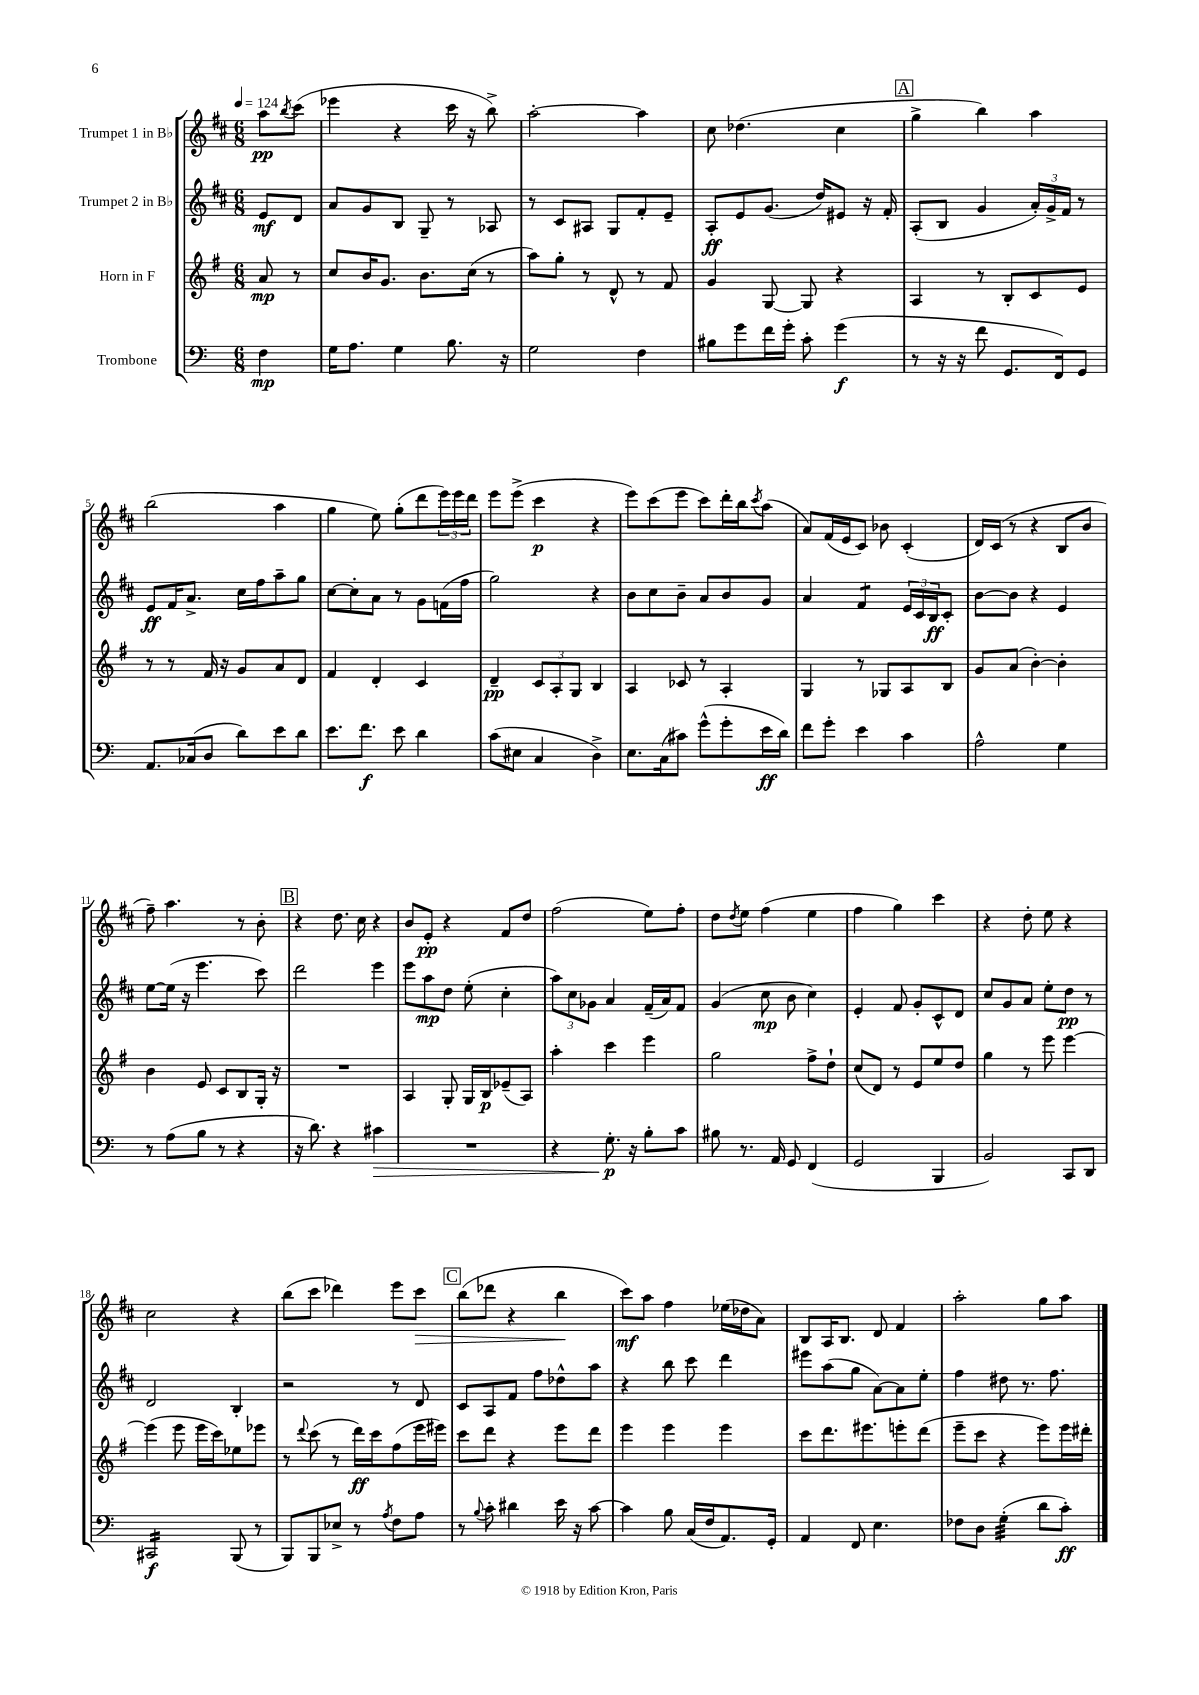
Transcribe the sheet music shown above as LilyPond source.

<<
\new StaffGroup <<
\new Staff = "s0" \with { instrumentName = "Trumpet 1 in Bb" } {
    \clef treble \key d \major \numericTimeSignature \time 6/8 \partial 4 \tempo 4 = 124
    a''8\pp \acciaccatura { b''8 } cis'''8( |
    ees'''4 r4 cis'''16 r16 b''8->) |
    a''2~-. a''4 |
    cis''8 des''4.( cis''4 |
    \mark \markup { \box "A" } g''4-> b''4) a''4 |
    b''2( a''4 |
    g''4 e''8) g''8-.( d'''8 \tuplet 3/2 { e'''16) e'''16 d'''16 } |
    e'''8 e'''8->( cis'''4\p r4 |
    e'''8) cis'''8( e'''8 cis'''8) d'''16-. b''16 \acciaccatura { cis'''8 } a''8( |
    a'8) fis'16( e'16 cis'8) bes'8 cis'4-.( |
    d'16) cis'16( r8 r4 b8 b'8 |
    fis''8--) a''4. r8 b'8-. |
    \mark \markup { \box "B" } r4 d''8. cis''16 r4 |
    b'8 e'8-.\pp r4 fis'8 d''8 |
    fis''2( e''8) fis''8-. |
    d''8 \acciaccatura { d''8 } e''8 fis''4( e''4 |
    fis''4 g''4) cis'''4 |
    r4 d''8-. e''8 r4 |
    cis''2 r4 |
    b''8( cis'''8 des'''4) e'''8 cis'''8\> |
    \mark \markup { \box "C" } b''8( des'''8 r4 b''4\! |
    cis'''8\mf) a''8 fis''4 ees''16( des''16 a'8) |
    b8 a16 b8. d'8 fis'4 |
    a''2-. g''8 a''8 \bar "|." |
}
\new Staff = "s1" \with { instrumentName = "Trumpet 2 in Bb" } {
    \clef treble \key d \major \numericTimeSignature \time 6/8 \partial 4
    e'8\mf d'8 |
    a'8 g'8 b8 g8-- r8 aes8 |
    r8 cis'8 ais8 g8 fis'8-. e'8-- |
    a8-.\ff e'8 g'8.( d''16) eis'8 r16 fis'16-. |
    \mark \markup { \box "A" } a8-.( b8 g'4 \tuplet 3/2 { a'16-.) g'16-> fis'16 } r8 |
    e'8\ff fis'16 a'8.-> cis''16 fis''16 a''8-- g''8 |
    cis''8~ cis''8-. a'8 r8 g'8 f'16( fis''16 |
    g''2) r4 |
    b'8 cis''8 b'8-- a'8 b'8 g'8 |
    a'4 fis'4:8 \tuplet 3/2 { e'16 cis'16 b16\ff } cis'8-. |
    b'8~ b'8 r4 e'4 |
    e''8~ e''16( r16 e'''4. cis'''8) |
    \mark \markup { \box "B" } d'''2 e'''4 |
    e'''8 a''8\mp d''8 e''8-.( cis''4-. |
    \tuplet 3/2 { a''8) cis''8 ges'8 } a'4 fis'16--( a'16) fis'8 |
    g'4( cis''8\mp b'8 cis''4) |
    e'4-. fis'8 g'8-. cis'8-^ d'8 |
    cis''8 g'8 a'8 e''8-. d''8\pp r8 |
    d'2 b4-. |
    r2 r8 d'8 |
    \mark \markup { \box "C" } cis'8 a8 fis'8 fis''8 des''8-^ a''8 |
    r4 b''8 cis'''8 d'''4 |
    eis'''8 a''8( g''8 a'8~) a'8 e''8-. |
    fis''4 dis''8 r8. fis''8. \bar "|." |
}
\new Staff = "s2" \with { instrumentName = "Horn in F" } {
    \clef treble \key g \major \numericTimeSignature \time 6/8 \partial 4
    a'8\mp r8 |
    c''8 b'16 g'8. b'8. c''16( r8 |
    a''8) g''8-. r8 d'8-^ r8 fis'8 |
    g'4 g8~ g8 r4 |
    \mark \markup { \box "A" } a4 r8 b8-. c'8 e'8 |
    r8 r8 fis'16 r16 g'8 a'8 d'8 |
    fis'4 d'4-. c'4 |
    d'4--\pp \tuplet 3/2 { c'8 a8-. g8 } b4 |
    a4 ces'8 r8 a4-. |
    g4 r8 ges8 a8 b8 |
    g'8 a'8( b'4~-.) b'4-. |
    b'4 e'8 c'8 b8 g16-. r16 |
    \mark \markup { \box "B" } R2. |
    a4 g8-. g16 b16\p ees'8--( a8) |
    a''4-. c'''4 e'''4 |
    g''2 fis''8-> d''8-! |
    c''8( d'8) r8 e'8 e''8 d''8 |
    g''4 r8 e'''8 e'''4~ |
    e'''4( e'''8 e'''16 c'''16) ees''8 ees'''8 |
    r8 \appoggiatura { d'''8 } c'''8( r8 d'''16\ff) c'''16 fis''8( e'''16 eis'''16) |
    \mark \markup { \box "C" } c'''8 d'''8 r4 e'''8 d'''8 |
    e'''4 e'''4 e'''4 |
    c'''8 d'''8. eis'''8. e'''8-. d'''8( |
    e'''8-- c'''8 r4 e'''8) e'''16 dis'''16-. \bar "|." |
}
\new Staff = "s3" \with { instrumentName = "Trombone" } {
    \clef bass \key c \major \numericTimeSignature \time 6/8 \partial 4
    f4\mp |
    g16 a8. g4 b8. r16 |
    g2 f4 |
    bis8 g'8 f'16 g'16-. c'8-. g'4\f( |
    \mark \markup { \box "A" } r8 r16 r16 f'8 g,8. f,16) g,8 |
    a,8. ces16( d8 d'8) e'8 d'8 |
    e'8. f'8.\f e'8 d'4 |
    c'8( eis8 c4 d4->) |
    e8. c16( cis'8) g'8-^( g'8-. e'16\ff d'16) |
    f'8 g'8-. e'4 c'4 |
    a2-^ g4 |
    r8 a8( b8 r8 r4 |
    \mark \markup { \box "B" } r16 d'8.) r4 cis'4\> |
    R2. |
    r4 g8.-.\p\! r16 b8-. c'8 |
    bis8 r8. a,16 g,8 f,4( |
    g,2 b,,4 |
    b,2) c,8 d,8 |
    cis,2:16\f b,,8( r8 |
    b,,8) b,,8 ees8-> r8 \acciaccatura { a8 } f8 a8 |
    \mark \markup { \box "C" } r8 \appoggiatura { b8 } c'8-. dis'4 e'16 r16 c'8~ |
    c'4 b8 c16( f16 a,8.) g,16-. |
    a,4 f,8 e4. |
    fes8 d8 g4:32-.( d'8 c'8-.\ff) \bar "|." |
}
>>
>>
